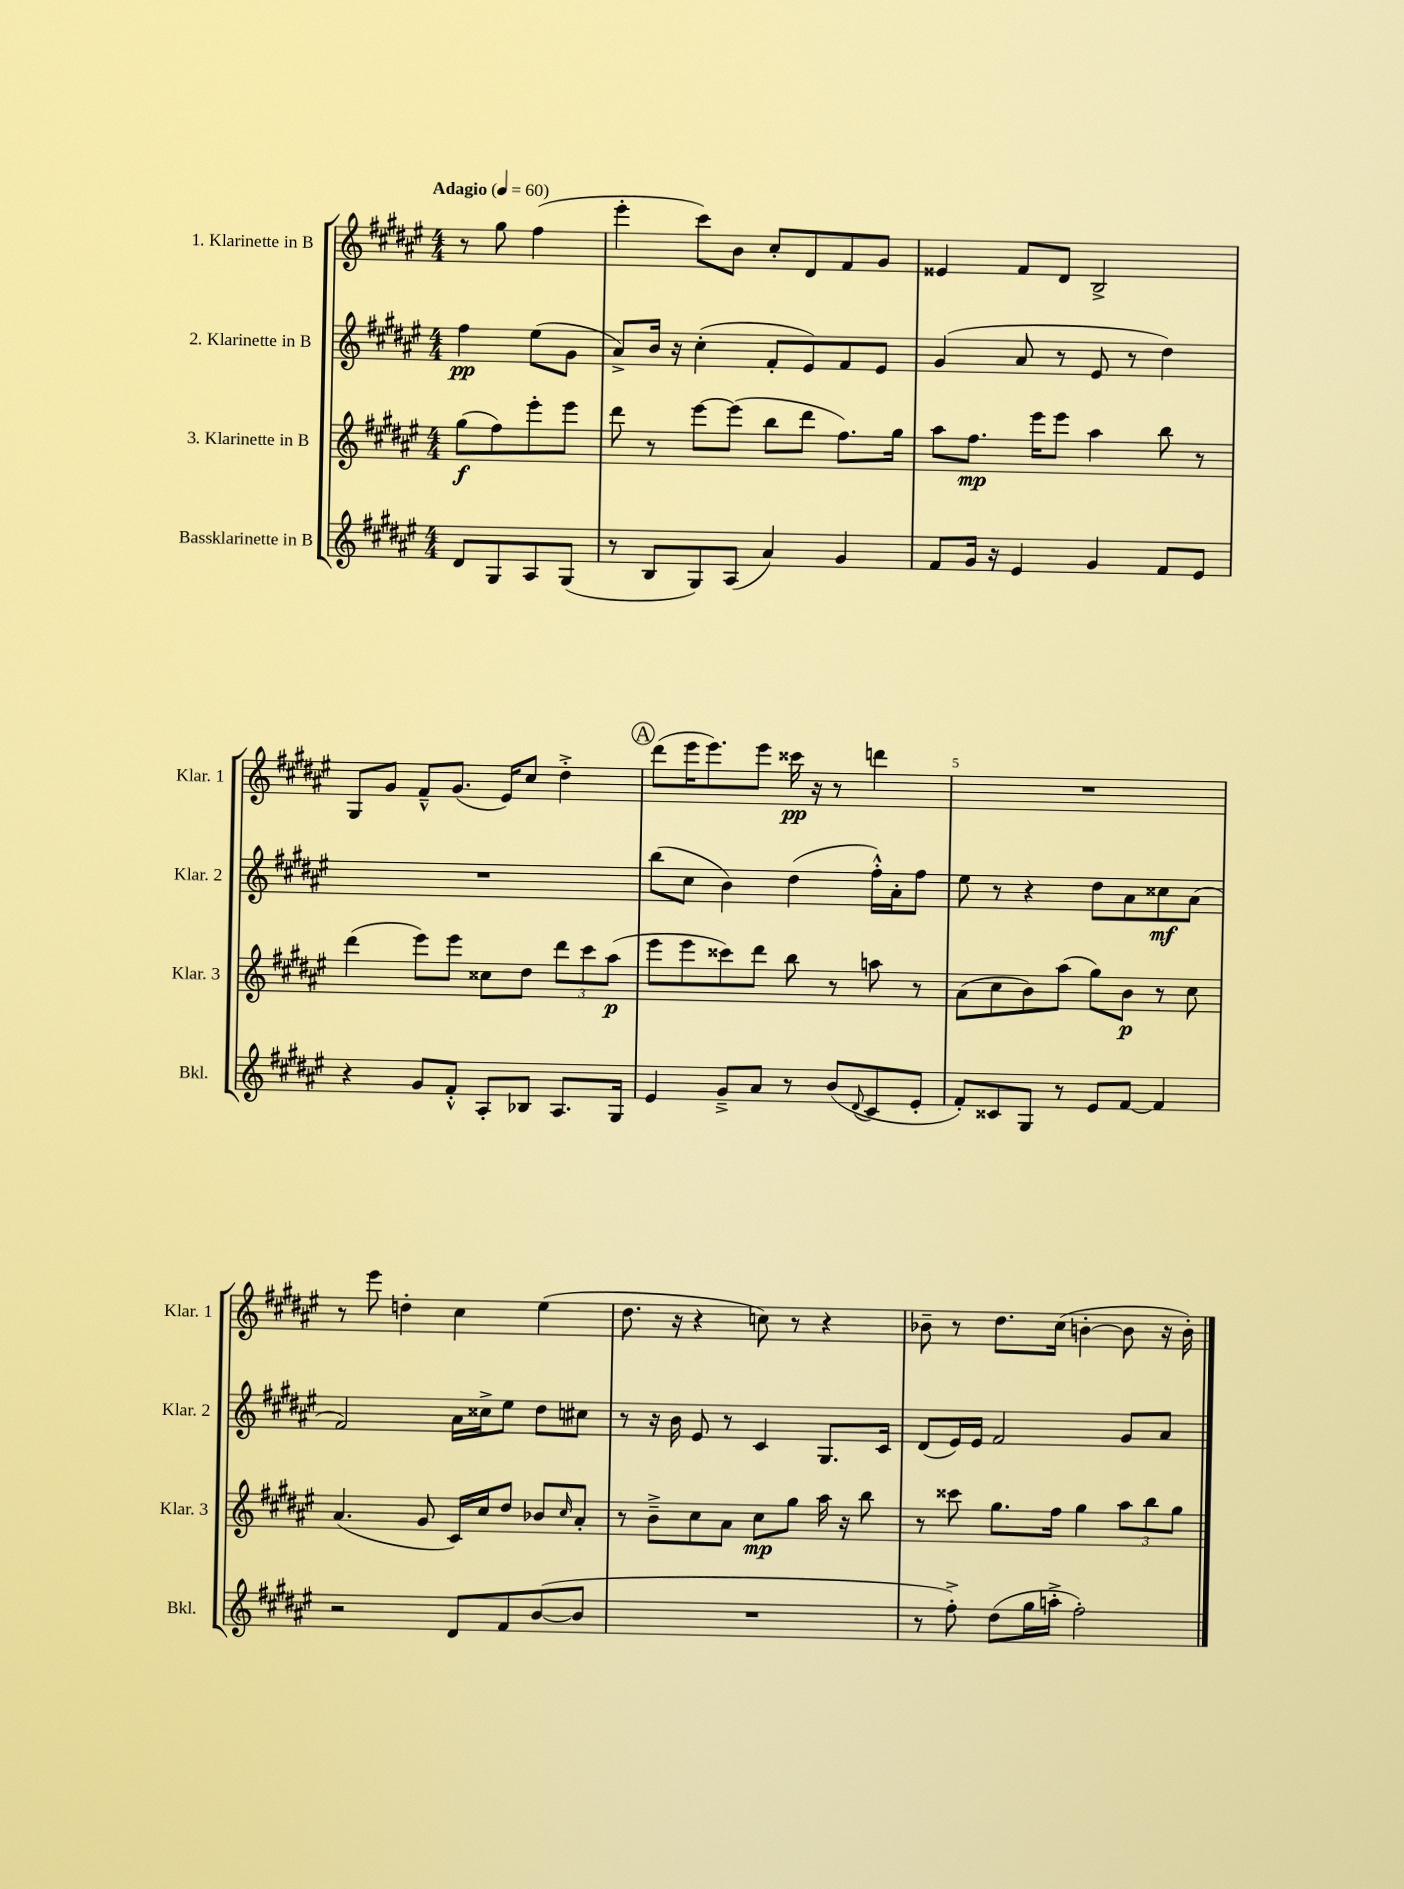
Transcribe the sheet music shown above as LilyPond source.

<<
\new StaffGroup <<
\new Staff = "s0" \with { instrumentName = "1. Klarinette in B" shortInstrumentName = "Klar. 1" } {
    \clef treble \key fis \major \numericTimeSignature \time 4/4 \partial 2 \tempo "Adagio" 4 = 60
    r8 gis''8 fis''4( |
    eis'''4-. cis'''8) b'8 cis''8-. dis'8 fis'8 gis'8 |
    eisis'4 fis'8 dis'8 b2-> |
    gis8 gis'8 fis'8---^ gis'8.( eis'16) cis''8 dis''4-.-> |
    \mark \markup { \circle "A" } dis'''8( eis'''16 eis'''8.) eis'''8 cisis'''16\pp r16 r8 d'''4 |
    R1 |
    r8 eis'''8 d''4-. cis''4 eis''4( |
    dis''8. r16 r4 c''8) r8 r4 |
    bes'8-- r8 dis''8. cis''16( b'4~-. b'8 r16 b'16-.) \bar "|." |
}
\new Staff = "s1" \with { instrumentName = "2. Klarinette in B" shortInstrumentName = "Klar. 2" } {
    \clef treble \key fis \major \numericTimeSignature \time 4/4 \partial 2
    fis''4\pp eis''8( gis'8 |
    ais'8->) b'16 r16 cis''4-.( fis'8-. eis'8) fis'8 eis'8 |
    gis'4( ais'8 r8 eis'8 r8 dis''4) |
    R1 |
    \mark \markup { \circle "A" } b''8( cis''8 b'4) dis''4( fis''16-.-^) ais'16-. fis''8 |
    eis''8 r8 r4 dis''8 ais'8 cisis''8\mf ais'8( |
    fis'2) ais'16 cisis''16-> eis''8 dis''8 cis''8 |
    r8 r16 b'16 eis'8 r8 cis'4 gis8. cis'16 |
    dis'8( eis'16) eis'16 fis'2 gis'8 ais'8 \bar "|." |
}
\new Staff = "s2" \with { instrumentName = "3. Klarinette in B" shortInstrumentName = "Klar. 3" } {
    \clef treble \key fis \major \numericTimeSignature \time 4/4 \partial 2
    gis''8\f( fis''8) eis'''8-. eis'''8 |
    dis'''8 r8 eis'''8~ eis'''8( b''8 dis'''8 fis''8.) gis''16 |
    ais''8 fis''8.\mp eis'''16 eis'''8 ais''4 b''8 r8 |
    dis'''4( eis'''8) eis'''8 cisis''8 dis''8 \tuplet 3/2 { dis'''8 cis'''8 ais''8\p( } |
    \mark \markup { \circle "A" } eis'''8 eis'''8 cisis'''8) dis'''8 b''8 r8 a''8 r8 |
    ais'8( cis''8 b'8) ais''8( gis''8) b'8\p r8 cis''8 |
    ais'4.( gis'8 cis'16) cis''16 dis''8 bes'8 \grace { cis''16 } ais'8-. |
    r8 b'8---> cis''8 ais'8 cis''8\mp gis''8 ais''16 r16 b''8 |
    r8 cisis'''8 gis''8. fis''16 gis''4 \tuplet 3/2 { ais''8 b''8 gis''8 } \bar "|." |
}
\new Staff = "s3" \with { instrumentName = "Bassklarinette in B" shortInstrumentName = "Bkl." } {
    \clef treble \key fis \major \numericTimeSignature \time 4/4 \partial 2
    dis'8 gis8 ais8 gis8( |
    r8 b8 gis8) ais8( ais'4) gis'4 |
    fis'8 gis'16 r16 eis'4 gis'4 fis'8 eis'8 |
    r4 gis'8 fis'8-.-^ ais8-. bes8 ais8. gis16 |
    \mark \markup { \circle "A" } eis'4 gis'8---> ais'8 r8 b'8( \appoggiatura { dis'8 } cis'8 eis'8-. |
    fis'8-.) cisis'8 gis8 r8 eis'8 fis'8~ fis'4 |
    r2 dis'8 fis'8 b'8~( b'8 |
    R1 |
    r8 fis''8-.->) dis''8( gis''16 a''16-.-> fis''2-.) \bar "|." |
}
>>
>>
\layout { \context { \Score \override BarNumber.break-visibility = ##(#f #t #t) barNumberVisibility = #(every-nth-bar-number-visible 5) } }
